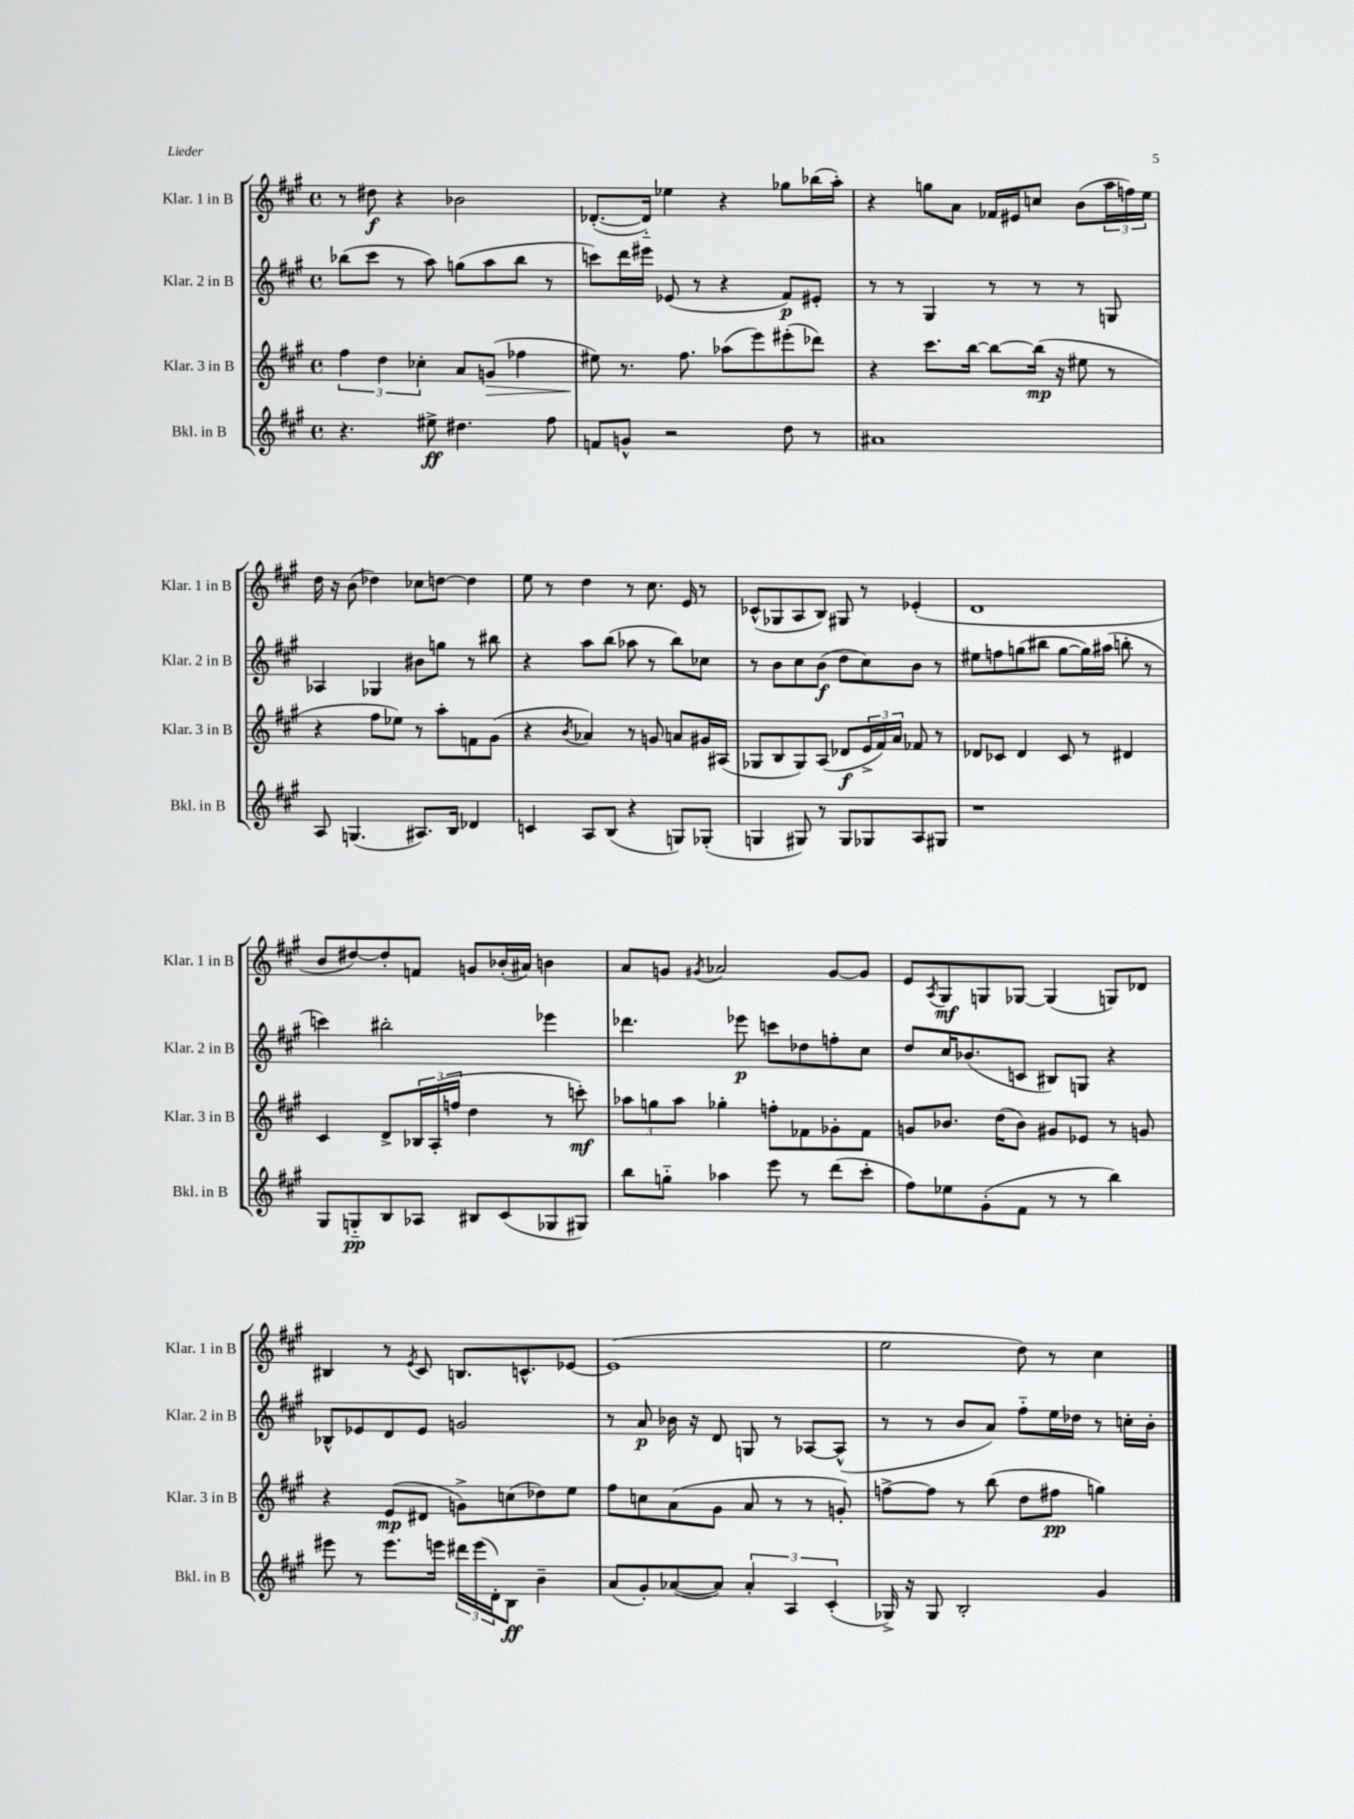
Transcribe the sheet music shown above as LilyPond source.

<<
\new StaffGroup <<
\new Staff = "s0" \with { instrumentName = "Klar. 1 in B" shortInstrumentName = "Klar. 1 in B" } {
    \clef treble \key a \major \defaultTimeSignature \time 4/4
    r8 dis''8\f r4 bes'2 |
    des'8.~-.( des'16-_) ees''4 r4 ges''8 bes''16( a''16-.) |
    r4 g''8 a'8 fes'16 eis'16 c''8 b'8( \tuplet 3/2 { a''16 f''16) e''16 } |
    d''16 r16 b'8( des''4) ces''8 d''8~ d''4 |
    e''8 r8 d''4 r8 cis''8. e'16 r8 |
    ces'8-^( ges8 a8 b8) gis8 r8 ees'4-.( |
    d'1 |
    b'8 dis''8~) dis''8-. f'8 g'8 bes'16-.( ais'16) b'4 |
    a'8 g'8 \acciaccatura { gis'8 } aes'2 gis'8~ gis'8 |
    e'8 \acciaccatura { a8 } gis8\mf g8 ges8~ ges4( g8) des'8 |
    bis4 r8 \acciaccatura { e'8 } cis'8 b8. c'8.-^ ees'8~ |
    ees'1( |
    e''2 d''8) r8 cis''4 \bar "|." |
}
\new Staff = "s1" \with { instrumentName = "Klar. 2 in B" shortInstrumentName = "Klar. 2 in B" } {
    \clef treble \key a \major \defaultTimeSignature \time 4/4
    bes''8( cis'''8 r8 a''8) g''8( a''8 bes''8 r8 |
    c'''8) d'''16 eis'''16 ees'8( r8 r4 fis'8\p) eis'8-. |
    r8 r8 gis4 r8 r8 r8 g8 |
    aes4 ges4 bis'8 g''8 r8 bis''8 |
    r4 a''8 b''8( aes''8 r8 b''8) ces''8 |
    r8 b'8 cis''8 b'8\f( d''8 cis''8) b'8 r8 |
    eis''8 f''8 g''8( bis''8 g''8~ g''16) ais''16( b''8-. r8 |
    c'''4) bis''2-. ees'''4 |
    des'''4. ees'''8\p c'''8 des''8 f''8-. cis''8 |
    d''8 cis''16 bes'8.( c'8 bis8) g8 r4 |
    bes8-^ ees'8 d'8 ees'8 g'2 |
    r8 a'8\p bes'16 r16 d'8 g8 r8 aes8~ aes8-^( |
    r8 r8 b'8 a'8) fis''8-_ e''16 des''16 r8 c''16-. b'16-. \bar "|." |
}
\new Staff = "s2" \with { instrumentName = "Klar. 3 in B" shortInstrumentName = "Klar. 3 in B" } {
    \clef treble \key a \major \defaultTimeSignature \time 4/4
    \tuplet 3/2 { fis''4 d''4 ces''4-. } a'8 g'8\>( fes''4 |
    eis''8\!) r8. fis''8. aes''8( e'''8) eis'''8-.( des'''8) |
    r4 cis'''8. b''16~ b''8~ b''16\mp( r16 eis''8 r8 |
    r4 fis''8 ees''8) r8 a''8-. f'8 gis'8( |
    r4 \acciaccatura { b'8 } aes'4) r8 g'8 a'8 gis'16 ais16( |
    ges8 b8 ges8) a8( des'8\f \tuplet 3/2 { e'16-> fis'16) a'16 } fes'8 r8 |
    des'8 ces'8 des'4 ces'8 r8 dis'4 |
    cis'4 d'8-> \tuplet 3/2 { bes16 a16-.( f''16 } d''4 r8 c'''8-.\mf) |
    \tuplet 3/2 { aes''8 g''8 aes''8 } ges''4-. f''8-. fes'8 ges'8-. fes'8 |
    g'8 bes'8. d''16( bes'8) gis'8 ees'8 r8 g'8 |
    r4 e'8\mp( dis'8 g'8->) c''8( des''8) e''8 |
    fis''8 c''8 a'8( gis'8 a'8 r8 r8 g'8-.) |
    f''8~-> f''8 r8 b''8( d''8 fis''8\pp g''4) \bar "|." |
}
\new Staff = "s3" \with { instrumentName = "Bkl. in B" shortInstrumentName = "Bkl. in B" } {
    \clef treble \key a \major \defaultTimeSignature \time 4/4
    r4. eis''8->\ff dis''4. fis''8 |
    f'8 g'8-^ r2 d''8 r8 |
    ais'1 |
    a8 g4.( ais8.) b16 des'4 |
    c'4 a8 b8( r4 g8) ges8-.( |
    g4 gis8) r8 gis8 ges8 a8 gis8 |
    r1 |
    gis8 g8-_\pp b8 aes8 bis8 cis'8( ges8 gis8) |
    b''8 g''8-_ aes''4 e'''8 r8 d'''8( cis'''8-. |
    fis''8) ees''8 gis'8-.( fis'8 r8 r8 b''4) |
    eis'''8 r8 eis'''8. e'''16 \tuplet 3/2 { dis'''16 e'''16( d'16-.) } b8\ff b'4-- |
    a'8( gis'8-.) aes'8~( aes'8) \tuplet 3/2 { aes'4-. a4 cis'4-.( } |
    ges16->) r16 ges8 b2-. gis'4 \bar "|." |
}
>>
>>
\layout { \context { \Score \remove "Bar_number_engraver" } }
